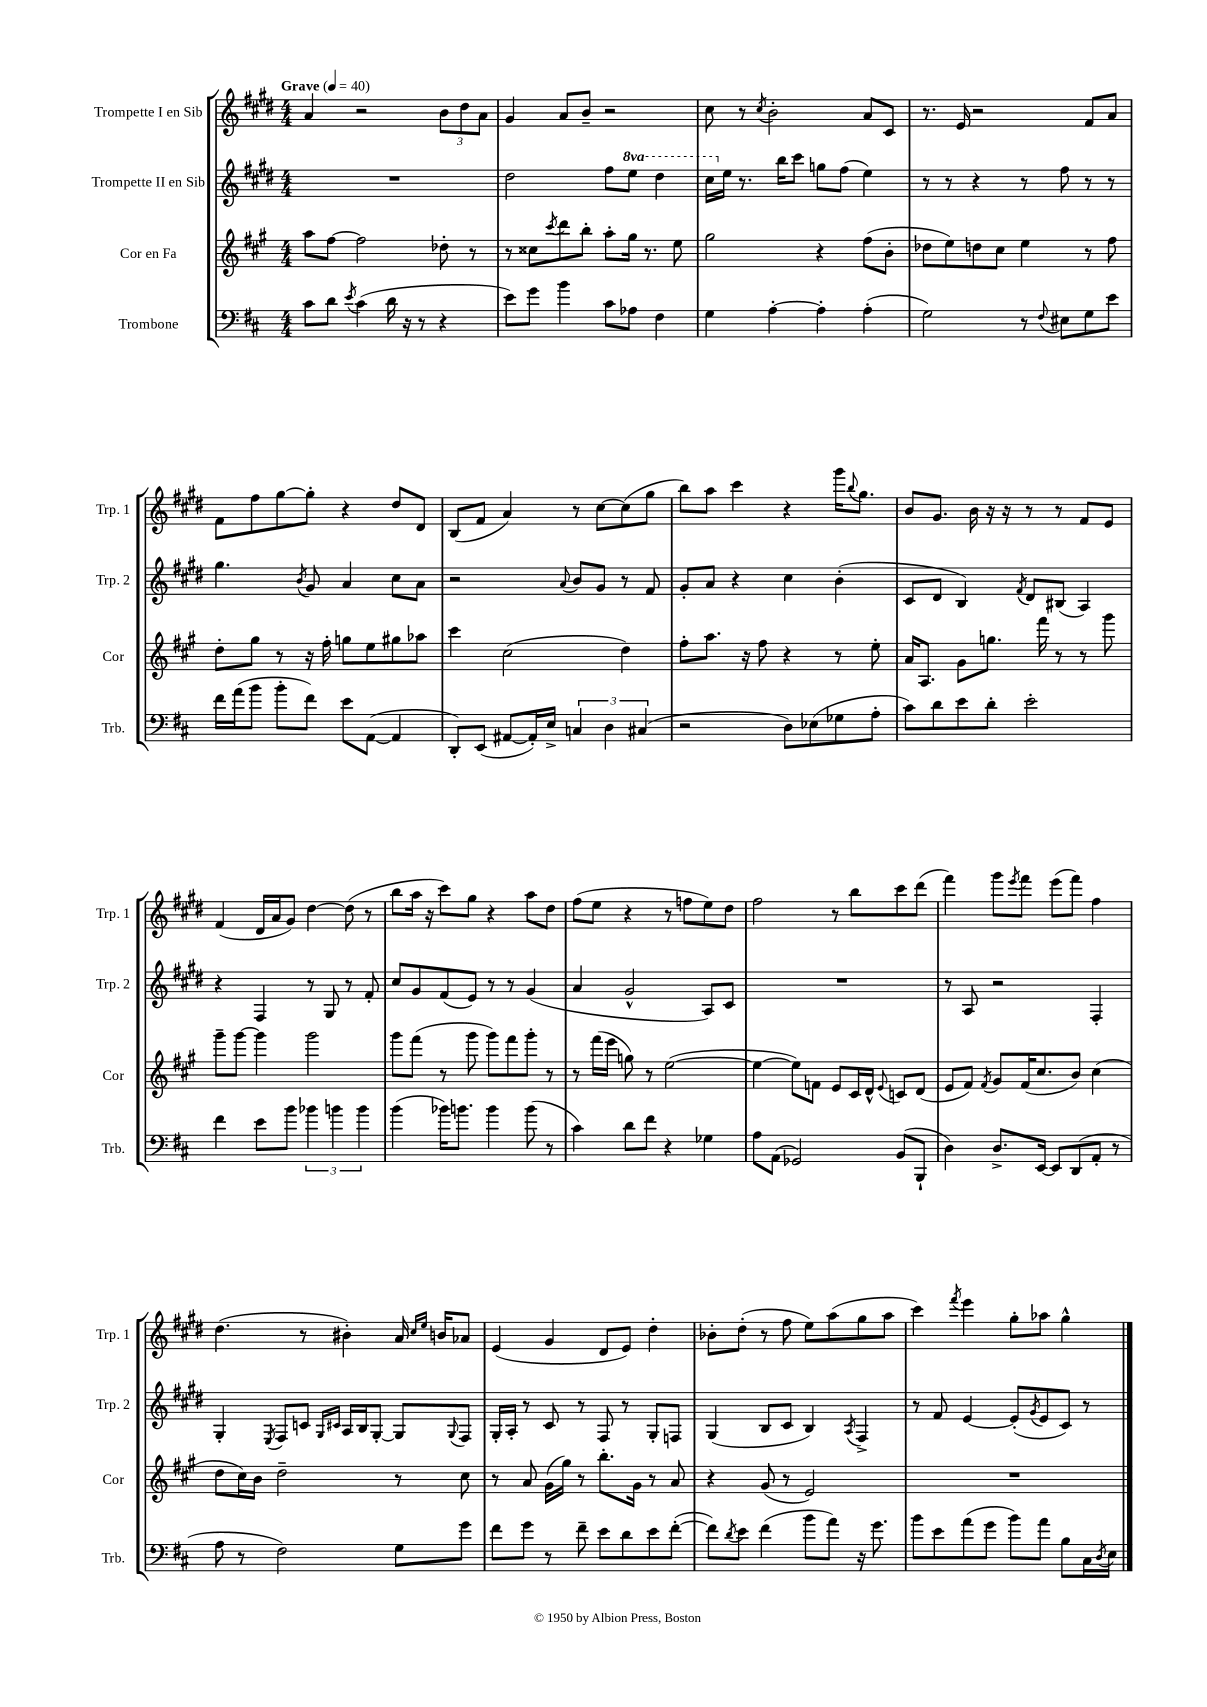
<<
\new StaffGroup <<
\new Staff = "s0" \with { instrumentName = "Trompette I en Sib" shortInstrumentName = "Trp. 1" } {
    \clef treble \key e \major \numericTimeSignature \time 4/4 \tempo "Grave" 4 = 40
    a'4 r2 \tuplet 3/2 { b'8 dis''8 a'8 } |
    gis'4 a'8 b'8-- r2 |
    cis''8 r8 \acciaccatura { cis''8 } b'2-. a'8 cis'8 |
    r8. e'16 r2 fis'8 a'8 |
    fis'8 fis''8 gis''8~ gis''8-. r4 dis''8 dis'8 |
    b8( fis'8 a'4) r8 cis''8~ cis''8( gis''8 |
    b''8) a''8 cis'''4 r4 gis'''16 \appoggiatura { b''8 } gis''8. |
    b'8 gis'8. b'16 r16 r16 r8 r8 fis'8 e'8 |
    fis'4( dis'16 a'16 gis'8) dis''4~ dis''8( r8 |
    b''8 a''16 r16 cis'''8) gis''8 r4 a''8 dis''8 |
    fis''8( e''8 r4 r8 f''8 e''8) dis''8 |
    fis''2 r8 b''8 cis'''8 dis'''8( |
    fis'''4) gis'''8 \acciaccatura { e'''8 } fis'''8 e'''8( fis'''8) fis''4 |
    dis''4.( r8 bis'4-.) a'16 \grace { cis''16 e''16 } b'16 aes'8 |
    e'4( gis'4 dis'8 e'8) dis''4-. |
    bes'8-. dis''8-.( r8 fis''8 e''8) a''8( gis''8 a''8 |
    cis'''4) \acciaccatura { fis'''8 } e'''4 gis''8-. aes''8 gis''4-^ \bar "|." |
}
\new Staff = "s1" \with { instrumentName = "Trompette II en Sib" shortInstrumentName = "Trp. 2" } {
    \clef treble \key e \major \numericTimeSignature \time 4/4 \set Staff.ottavationMarkups = #ottavation-simple-ordinals
    R1 |
    dis''2 fis''8 \ottava #1 e'''8 dis'''4 |
    cis'''16 \ottava #0 e''16 r8. b''16 cis'''8 g''8 fis''8( e''4) |
    r8 r8 r4 r8 fis''8 r8 r8 |
    gis''4. \acciaccatura { b'8 } gis'8 a'4 cis''8 a'8 |
    r2 \appoggiatura { a'8 } b'8 gis'8 r8 fis'8 |
    gis'8-. a'8 r4 cis''4 b'4-.( |
    cis'8 dis'8 b4) \acciaccatura { fis'8 } dis'8 bis8( a4) |
    r4 fis4 r8 gis8 r8 fis'8-. |
    cis''8 gis'8 fis'8( e'8) r8 r8 gis'4( |
    a'4 gis'2-^ a8) cis'8 |
    R1 |
    r8 a8 r2 fis4-. |
    gis4-. \acciaccatura { e8 } fis8 c'8 \grace { gis16 cis'16 } a16 b16 gis8~-. gis8 \appoggiatura { gis8 } fis8 |
    gis16-. a16-. r8 cis'8 r8 fis8 r8 gis8-. f8 |
    gis4( b8 cis'8 b4) \acciaccatura { a8 } fis4-> |
    r8 fis'8 e'4~ e'8-.( \acciaccatura { gis'8 } e'8 cis'8) r8 \bar "|." |
}
\new Staff = "s2" \with { instrumentName = "Cor en Fa" shortInstrumentName = "Cor" } {
    \clef treble \key a \major \numericTimeSignature \time 4/4
    a''8 fis''8~ fis''2 des''8-. r8 |
    r8 cisis''8 \acciaccatura { cis'''8 } d'''8 b''8-. a''8-. gis''16 r8. e''8 |
    gis''2 r4 fis''8( b'8-. |
    des''8 e''8) d''8 cis''8 e''4 r8 fis''8 |
    d''8-. gis''8 r8 r16 fis''16-. g''8 e''8 gis''8 aes''8 |
    cis'''4 cis''2( d''4) |
    fis''8-. a''8. r16 fis''8 r4 r8 e''8-. |
    a'16 a8. gis'8 g''8. fis'''16 r8 r8 gis'''8 |
    gis'''8-- gis'''8~ gis'''4 gis'''2 |
    gis'''8 fis'''8( r8 gis'''8 gis'''8) fis'''8 gis'''8-. r8 |
    r8 fis'''16( e'''16 g''8) r8 e''2~( |
    e''4~ e''8) f'8 e'8 cis'16 d'16-^ \appoggiatura { e'8 } c'8 d'8( |
    e'8 fis'8) \acciaccatura { fis'8 } gis'8 fis'16( cis''8. b'8) cis''4( |
    d''8 cis''16) b'16 d''2-- r8 cis''8 |
    r8 a'8 gis'16( gis''16) r8 b''8.-. gis'16 r8 a'8 |
    r4 gis'8( r8 e'2) |
    R1 \bar "|." |
}
\new Staff = "s3" \with { instrumentName = "Trombone" shortInstrumentName = "Trb." } {
    \clef bass \key d \major \numericTimeSignature \time 4/4
    cis'8 d'8 \acciaccatura { e'8 } cis'4( d'16 r16 r8 r4 |
    e'8) g'8 b'4 cis'8 aes8 fis4 |
    g4 a4~-. a4-. a4-.( |
    g2) r8 \appoggiatura { fis8 } eis8 g8 e'8 |
    fis'16 a'16( b'8 b'8-. fis'8) e'8 a,8~( a,4 |
    d,8-.) e,8( ais,8~ ais,16-.) e16-> \tuplet 3/2 { c4 d4 cis4( } |
    r2 d8) ees8( ges8 a8-. |
    cis'8) d'8 e'8 d'8-. e'2-. |
    fis'4 e'8 b'8 \tuplet 3/2 { bes'4 b'4 b'4 } |
    b'4( bes'16) b'8. b'4 b'8( r8 |
    cis'4) d'8 fis'8 r4 ges4 |
    a8 a,8( ges,2) b,8( b,,8-! |
    d4) d8.-> e,16~ e,8 d,8( a,8-. r8 |
    a8 r8 fis2) g8 g'8 |
    fis'8 g'8 r8 fis'8-- e'8 d'8 e'8 fis'8~-.( |
    fis'8) \acciaccatura { d'8 } e'8 fis'4( b'8 a'8) r16 g'8. |
    b'8 e'8 a'8( g'8 b'8) a'8 b8 cis16 \acciaccatura { d8 } e16 \bar "|." |
}
>>
>>
\layout { \context { \Score \remove "Bar_number_engraver" } }
